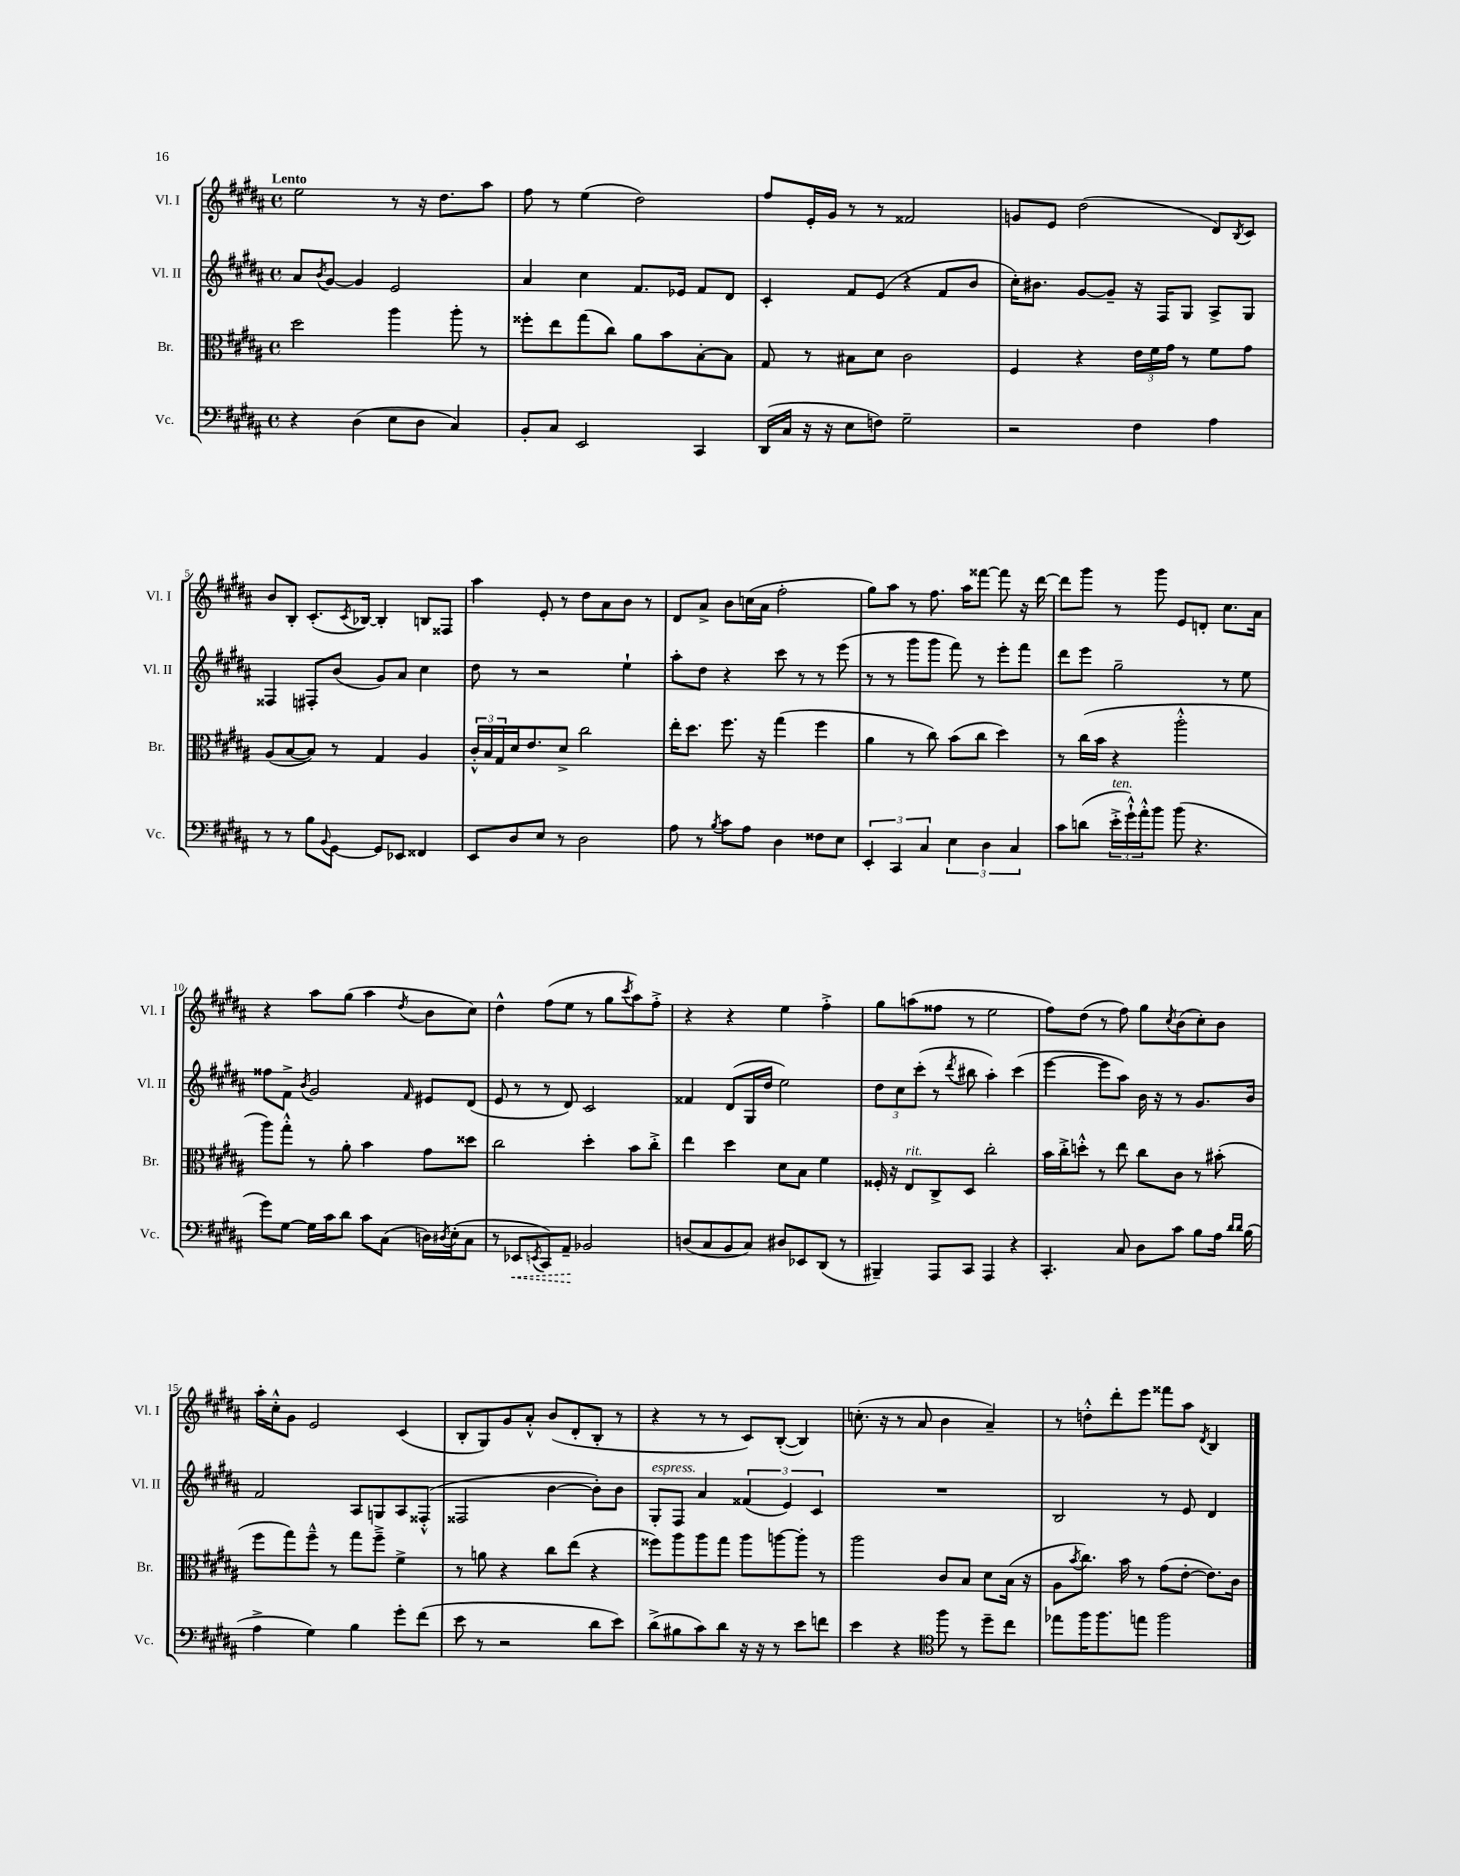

**kern	**kern	**kern	**kern
*staff4	*staff3	*staff2	*staff1
*clefF4	*clefC3	*clefG2	*clefG2
*k[f#c#g#d#a#]	*k[f#c#g#d#a#]	*k[f#c#g#d#a#]	*k[f#c#g#d#a#]
*M4/4	*M4/4	*M4/4	*M4/4
*met(c)	*met(c)	*met(c)	*met(c)
4r	2dd#	8a#	2ee
.	.	8qb	.
.	.	[8g#	.
(4D#	.	4g#]	.
8E	4aa#	2e	8r
8D#	.	.	16r
.	.	.	8.dd#
4C#)	8aa#'	.	.
.	8r	.	8aa#
=	=	=	=
8BB'	8ff##'	4a#	8ff#
8C#	8ee	.	8r
2EE	(8gg#	4cc#	(4ee
.	8cc#)	.	.
.	8a#	8.f#	2dd#)
.	8b	.	.
.	.	16e-	.
4CC#	[8B'	8f#	.
.	8B]	8d#	.
=	=	=	=
(16DD#	8G#	4c#'	8ff#
16C#	.	.	.
16r	8r	.	16e'
16r	.	.	16g#
8E	8B#	8f#	8r
8F)	8d#	(8e	8r
2G#~	2c#	4r	2f##
.	.	8f#	.
.	.	8b	.
=	=	=	=
2r	4F#	16cc#')	8g
.	.	8.b#	.
.	.	.	8e
.	4r	[8g#	(2dd#
.	.	8g#~]	.
4F#	24e	16r	.
.	24f#	.	.
.	.	16F#	.
.	24g#	.	.
.	8r	8G#	.
4A#	8f#	8A#^	8d#)
.	.	.	8qB
.	8g#	8G#	8c#
=	=	=	=
8r	(8A#	4F##	8b
8r	[8B	.	8B'
8B	8B])	8F#'	(8.c#'
8qqBB	.	.	.
[8GG#	8r	(8b	.
.	.	.	8qc#
.	.	.	[16B-)
8GG#]	4G#	8g#)	4B-']
8EE-	.	8a#	.
4FF##	4A#	4cc#	8B
.	.	.	8F##
=	=	=	=
8EE	24c#'^^	8dd#	4aa#
.	24B	.	.
.	24G#	.	.
8D#	16d#	8r	.
.	8.e	.	.
8E	.	2r	8e'
8r	8d#^	.	8r
2D#	2cc#	.	8dd#
.	.	.	8a#
.	.	4ee`	8b
.	.	.	8r
=	=	=	=
8A#	16ee'	8aa#'	8d#
.	8.dd#	.	.
8r	.	8dd#	8a#^
8qB	.	.	.
8c#	8.ff#	4r	8b
8A#	.	.	(16cc
.	16r	.	16a#
4D#	(4gg#	8ccc#	2ff#'
.	.	8r	.
8F##	4ff#	8r	.
8E	.	(8eee	.
=	=	=	=
6EE'	4a#	8r	8gg#)
.	.	8r	8aa#
6CC#	.	.	.
.	8r	8ggg#	8r
6C#	.	.	.
.	8cc#)	8ggg#	8.ff#
6E	(8b	8fff#)	.
.	.	.	16aa#
.	8cc#	8r	[8fff##
6D#	.	.	.
.	4dd#)	8eee'	8fff##]
6C#	.	.	.
.	.	8fff#	16r
.	.	.	[16ddd#
=	=	=	=
8c#	8r	8ddd#	8ddd#]
(8d	(16cc#	8eee	8ggg#
.	16b	.	.
24e'^	4r	2gg#~	8r
24g#`^^)	.	.	.
24a#'^^	.	.	.
8b	.	.	8ggg#
(8b	2aa#'^^	.	8e
4.r	.	.	8d'
.	.	8r	8.cc#
.	.	8ee	.
.	.	.	16a#
=	=	=	=
8g#)	8aa#)	8ff##	4r
[8G#	8gg#'^^	8f#^	.
.	.	8qb	.
16G#]	8r	2g#	8aa#
16c#	.	.	.
8d#	8a#'	.	(8gg#
8c#	4b	.	4aa#
(8C#	.	.	.
.	.	16qqf#	8qdd#
16D)	8g#	8e#	8b
8qD#	.	.	.
(16E'	.	.	.
8C#	8dd##	(8d#	8cc#)
=	=	=	=
8r	2cc#	8e	4dd#^^
8EE-	.	8r	.
8qEE	.	.	.
8CC#)	.	8r	(8ff#
8AA#~	.	8d#)	8ee
2BB-	4dd#'	2c#	8r
.	.	.	8gg#
.	.	.	8qccc#
.	8b	.	8aa#)
.	8cc#'^	.	8ff#'^
=	=	=	=
(8D	4ee	4f##	4r
8C#	.	.	.
8BB	4dd#	(8d#	4r
8C#)	.	16G#	.
.	.	16dd#	.
8D#	8d#	2ee)	4ee
8EE-	8B	.	.
(8DD#	4f#	.	4ff#'^
8r	.	.	.
=	=	=	=
4BBB#~)	16F##'	12dd#	8gg#
.	16r	.	.
.	.	12cc#	.
.	8E	.	(8aa
.	.	(12ccc#'	.
8AAA#	8C#^	8r	8ff##
.	.	8qddd#	.
8CC#	8D#	8bb#	8r
4AAA#	2cc#'	4aa#')	2ee
4r	.	(4ccc#	.
=	=	=	=
4.CC#'	16b	[4eee	8ff#)
.	16cc#'^	.	.
.	8dd'^^	.	(8dd#
.	8r	8eee]	8r
8C#	8ee	8aa#)	8ff#)
8D#	8cc#	16b	8gg#
.	.	16r	.
.	.	.	8qcc#
8c#	8c#	8r	(8b
8B	8r	8.g#	8cc#')
16A#	(8b#'	.	8b
16qqd#	.	.	.
16qqd#	.	.	.
(16B	.	16b	.
=	=	=	=
4A#^	8ff#	2f#	16aa#'
.	.	.	16cc#'^^
.	8gg#)	.	8g#
4G#)	8ff#~^^	.	2e
.	8r	.	.
4B	8gg#	8A#	.
.	8ff#~^	8G	.
8g#'	4f#^	8A#	(4c#
(8f#	.	(8F##'^^	.
=	=	=	=
8e	8r	2F##	8B'
8r	8a	.	8G#)
2r	4r	.	8g#
.	.	.	8a#'^^
.	8cc#	[4b	(8b
.	(8ee	.	8d#'
8d#	4r	8b'])	8B'
8e)	.	8b	8r
=	=	=	=
(8d#^	8ff##)	8G#'	4r
8B#	8aa#	8F#	.
8c#)	8aa#	4a#	8r
8d#	8gg#	.	8r
16r	8aa#	(6f##	8c#)
16r	.	.	.
8r	[8aa	.	([8B'
.	.	6e)	.
8e	8aa']	.	4B])
.	.	6c#	.
8f	8r	.	.
=	=	=	=
4e	2aa#	1r	(8.cc'
.	.	.	16r
4r	.	.	8r
.	.	.	8a#
*clefC4	*	*	*
8ff#	8c#	.	4b
8r	8B	.	.
8dd#~	8d#	.	4a#~)
8cc#	(16B	.	.
.	16r	.	.
=	=	=	=
8ee-	8A#	2B	8r
.	8qb	.	.
16ff#	8.cc#)	.	8dd'^^
8.ff#	.	.	.
.	.	.	8ddd#'
.	16b	.	.
8ee	8r	.	8eee
2ff#	(8g#	8r	8fff##
.	[8e'	8e	8aa#
.	.	.	8qd#
.	8.e])	4d#	4B
.	16c#	.	.
==	==	==	==
*-	*-	*-	*-
